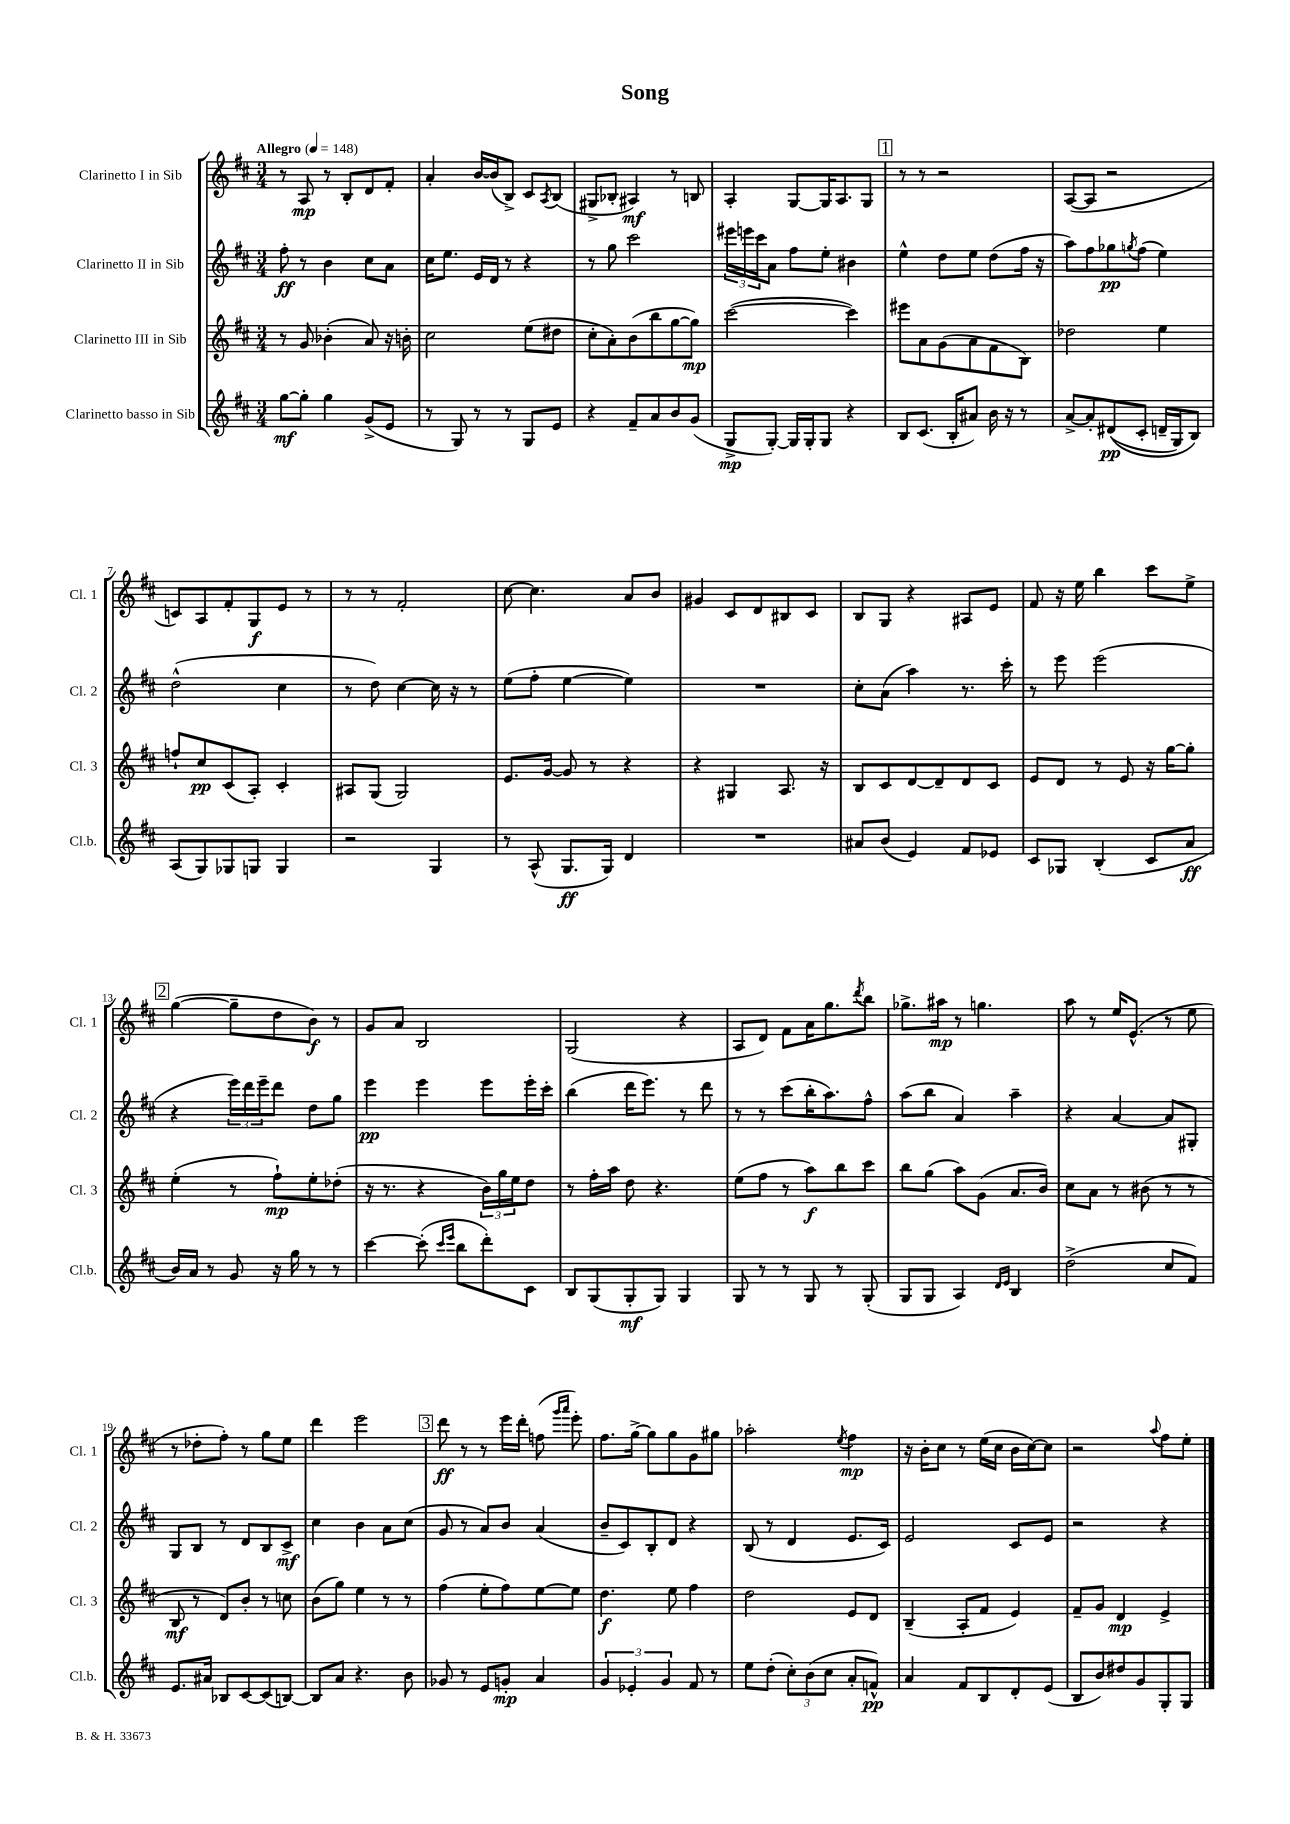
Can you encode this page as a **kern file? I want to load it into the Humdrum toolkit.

**kern	**dynam	**kern	**dynam	**kern	**dynam	**kern	**dynam
*part4	*part4	*part3	*part3	*part2	*part2	*part1	*part1
*staff4	*staff4	*staff3	*staff3	*staff2	*staff2	*staff1	*staff1
*I"Clarinetto basso in Sib	*	*I"Clarinetto III in Sib	*	*I"Clarinetto II in Sib	*	*I"Clarinetto I in Sib	*
*I'Cl.b.	*	*I'Cl. 3	*	*I'Cl. 2	*	*I'Cl. 1	*
*clefG2	*	*clefG2	*	*clefG2	*	*clefG2	*
*k[f#c#]	*	*k[f#c#]	*	*k[f#c#]	*	*k[f#c#]	*
*M3/4	*	*M3/4	*	*M3/4	*	*M3/4	*
*MM148	*	*MM148	*	*MM148	*	*MM148	*
=1	=1	=1	=1	=1	=1	=1	=1
!	!	!	!	!	!	!LO:TX:a:B:t=Allegro	!
[8gg\L	mf	8r	.	8ff#'\	ff	8r	.
8gg'\J]	.	8g/	.	8r	.	8A/	mp
4gg\	.	(4b-X'\	.	4b\	.	8r	.
.	.	.	.	.	.	8B'/L	.
(8g^/L	.	8a/)	.	8cc#\L	.	8d/	.
8e/J	.	16r	.	8a\J	.	8f#'/J	.
.	.	16bn'\	.	.	.	.	.
=2	=2	=2	=2	=2	=2	=2	=2
8r	.	2cc#\	.	16cc#\KL	.	4a'/	.
.	.	.	.	8.ee\J	.	.	.
8G/)	.	.	.	.	.	.	.
8r	.	.	.	16e/LL	.	[16b/LL	.
.	.	.	.	16d/JJ	.	(16b/J]	.
8r	.	.	.	8r	.	8B^/J)	.
8G/L	.	(8ee\L	.	4r	.	8c#/L	.
.	.	.	.	.	.	8qA/	.
8e/J	.	8dd#X\J	.	.	.	(8B/J	.
=3	=3	=3	=3	=3	=3	=3	=3
4r	.	8cc#'\L	.	8r	.	8G#X^/L	.
.	.	8a'\)	.	8gg\	.	8B-X'/J	.
8f#~/L	.	(8b\	.	2ccc#\	.	4A#X/)	mf
8a/	.	8bb\	.	.	.	.	.
8b/	.	[8gg\	.	.	.	8r	.
(8g/J	.	8gg\J])	mp	.	.	8Bn/	.
=4	=4	=4	=4	=4	=4	=4	=4
8G^/L	mp	([2ccc#\	.	24eee#X\LL	.	4A'/	.
.	.	.	.	24eeen\	.	.	.
.	.	.	.	24ccc#\J	.	.	.
[8G'/J)	.	.	.	8a\J	.	.	.
16G/LL]	.	.	.	8ff#\L	.	[8G/L	.
16G'/J	.	.	.	.	.	.	.
8G/J	.	.	.	8ee'\J	.	16G/K]	.
.	.	.	.	.	.	8.A/	.
4r	.	4ccc#\])	.	4b#X\	.	.	.
.	.	.	.	.	.	8G/J	.
!!LO:REH:place=s1:t=1
=5	=5	=5	=5	=5	=5	=5	=5
8B/L	.	8eee#X\L	.	4ee^^\	.	8r	.
(8.c#/J	.	8a\	.	.	.	8r	.
.	.	(8g\	.	8dd\L	.	2r	.
16B'/KL	.	.	.	.	.	.	.
8a#X/J)	.	8a\	.	8ee\J	.	.	.
16b\	.	8f#\	.	(8dd\L	.	.	.
16r	.	.	.	.	.	.	.
8r	.	8B\J)	.	16ff#\Jk	.	.	.
.	.	.	.	16r	.	.	.
=6	=6	=6	=6	=6	=6	=6	=6
[8a^/L	.	2dd-X\	.	8aa\L)	.	([8A/L	.
8a'/]	.	.	.	8ff#\	.	8A/J]	.
((8d#X/	pp	.	.	8gg-X\	pp	2r	.
.	.	.	.	8qggn/	.	.	.
8c#'/J	.	.	.	(8ff#\J	.	.	.
16dn~/LL	.	4ee\	.	4ee\)	.	.	.
16G/J)	.	.	.	.	.	.	.
8B/J)	.	.	.	.	.	.	.
!!LO:LB:g=z
=7	=7	=7	=7	=7	=7	=7	=7
(8A/L	.	8ffn`/L	.	(2dd^^\	.	8cn/L)	.
8G/)	.	8cc#/	pp	.	.	8A/	.
8G-X/	.	(8c#/	.	.	.	8f#'/	.
8Gn/J	.	8A'/J)	.	.	.	8G/	f
4G/	.	4c#'/	.	4cc#\	.	8e/J	.
.	.	.	.	.	.	8r	.
=8	=8	=8	=8	=8	=8	=8	=8
2r	.	8A#X/L	.	8r	.	8r	.
.	.	(8G/J	.	8dd\)	.	8r	.
.	.	2G/)	.	[4cc#\	.	2f#'/	.
4G/	.	.	.	16cc#\]	.	.	.
.	.	.	.	16r	.	.	.
.	.	.	.	8r	.	.	.
=9	=9	=9	=9	=9	=9	=9	=9
8r	.	8.e/L	.	(8ee\L	.	[8cc#\	.
(8A^^/	.	.	.	8ff#'\J	.	4.cc#\]	.
.	.	[16g/Jk	.	.	.	.	.
8.G/L	ff	8g/]	.	[4ee\	.	.	.
.	.	8r	.	.	.	.	.
16G/Jk)	.	.	.	.	.	.	.
4d/	.	4r	.	4ee\])	.	8a/L	.
.	.	.	.	.	.	8b/J	.
=10	=10	=10	=10	=10	=10	=10	=10
2.r	.	4r	.	2.r	.	4g#X/	.
.	.	4G#X/	.	.	.	8c#/L	.
.	.	.	.	.	.	8d/	.
.	.	8.A/	.	.	.	8B#X/	.
.	.	.	.	.	.	8c#/J	.
.	.	16r	.	.	.	.	.
=11	=11	=11	=11	=11	=11	=11	=11
8a#X/L	.	8B/L	.	8cc#'\L	.	8B/L	.
(8b/J	.	8c#/	.	(8a\J	.	8G/J	.
4e/)	.	[8d/	.	4aa\)	.	4r	.
.	.	8d~/]	.	.	.	.	.
8f#/L	.	8d/	.	8.r	.	8A#X/L	.
8e-X/J	.	8c#/J	.	.	.	8e/J	.
.	.	.	.	16ccc#'\	.	.	.
=12	=12	=12	=12	=12	=12	=12	=12
8c#/L	.	8e/L	.	8r	.	8f#/	.
8G-X/J	.	8d/J	.	8eee\	.	16r	.
.	.	.	.	.	.	16ee\	.
(4B'/	.	8r	.	(2eee\	.	4bb\	.
.	.	8e/	.	.	.	.	.
8c#/L	.	16r	.	.	.	8ccc#\L	.
.	.	[16gg\KL	.	.	.	.	.
8a/J	ff	8gg'\J]	.	.	.	8ee^\J	.
!!LO:LB:g=z
!!LO:REH:place=s1:t=2
=13	=13	=13	=13	=13	=13	=13	=13
16b/LL)	.	(4ee'\	.	4r	.	([4gg\	.
16a/JJ	.	.	.	.	.	.	.
8r	.	.	.	.	.	.	.
8g/	.	8r	.	24eee\LL)	.	8gg~\L]	.
.	.	.	.	24ddd\	.	.	.
.	.	.	.	24eee~\J	.	.	.
16r	.	8ff#`\L)	mp	8ddd\J	.	8dd\	.
16gg\	.	.	.	.	.	.	.
8r	.	8ee'\	.	8dd\L	.	8b\J)	f
8r	.	(8dd-X'\J	.	8gg\J	.	8r	.
=14	=14	=14	=14	=14	=14	=14	=14
[4ccc#\	.	16r	.	4eee\	pp	8g/L	.
.	.	8.r	.	.	.	.	.
.	.	.	.	.	.	8a/J	.
(8ccc#'\]	.	4r	.	4eee\	.	2B/	.
16qqccc#/LL	.	.	.	.	.	.	.
16qqeee/JJ	.	.	.	.	.	.	.
8bb\L	.	.	.	.	.	.	.
8ddd'\)	.	24b\LL)	.	8eee\L	.	.	.
.	.	24gg\	.	.	.	.	.
.	.	24ee\J	.	.	.	.	.
8c#\J	.	8dd\J	.	16eee'\L	.	.	.
.	.	.	.	16ccc#'\JJ	.	.	.
=15	=15	=15	=15	=15	=15	=15	=15
8B/L	.	8r	.	(4bb\	.	(2G/	.
(8G/	.	16ff#'\LL	.	.	.	.	.
.	.	16aa\JJ	.	.	.	.	.
8G'/	mf	8dd\	.	16ddd\KL	.	.	.
.	.	.	.	8.eee\J)	.	.	.
8G/J)	.	4.r	.	.	.	.	.
4G/	.	.	.	8r	.	4r	.
.	.	.	.	8ddd\	.	.	.
=16	=16	=16	=16	=16	=16	=16	=16
8G/	.	(8ee\L	.	8r	.	8A/L	.
8r	.	8ff#\J	.	8r	.	8d/J)	.
8r	.	8r	.	(8ccc#\L	.	8f#\L	.
8G/	.	8aa\L)	f	16bb'\K	.	16a\K	.
.	.	.	.	8.aa\)	.	8.gg\	.
8r	.	8bb\	.	.	.	.	.
.	.	.	.	.	.	8qddd/	.
(8G'/	.	8ccc#\J	.	8ff#^^\J	.	8bb\J	.
=17	=17	=17	=17	=17	=17	=17	=17
8G/L	.	8bb\L	.	(8aa\L	.	8.gg-X^\L	.
8G/J	.	(8gg\J	.	8bb\J	.	.	.
.	.	.	.	.	.	16aa#X\Jk	mp
4A/)	.	8aa\L)	.	4a/)	.	8r	.
.	.	(8g\J	.	.	.	4.ggn\	.
16qqd/LL	.	.	.	.	.	.	.
16qqe/JJ	.	.	.	.	.	.	.
4B/	.	8.a/L	.	4aa~\	.	.	.
.	.	16b/Jk)	.	.	.	.	.
=18	=18	=18	=18	=18	=18	=18	=18
(2dd^\	.	8cc#\L	.	4r	.	8aa\	.
.	.	8a\J	.	.	.	8r	.
.	.	8r	.	[4a/	.	16ee/KL	.
.	.	.	.	.	.	(8.e^^/J	.
.	.	(8b#X\	.	.	.	.	.
8cc#/L	.	8r	.	8a/L]	.	8r	.
8f#/J)	.	8r	.	8G#X'/J	.	8ee\	.
!!LO:LB:g=z
=19	=19	=19	=19	=19	=19	=19	=19
8.e/L	.	8B/	mf	8G/L	.	8r	.
.	.	8r	.	8B/J	.	8dd-X'\L	.
16a#X/Jk	.	.	.	.	.	.	.
8B-X/L	.	8d/L)	.	8r	.	8ff#'\J)	.
[8c#/	.	8b'/J	.	8d/L	.	8r	.
(8c#/]	.	8r	.	8B/	.	8gg\L	.
[8Bn/J)	.	8ccn\	.	8c#^/J	mf	8ee\J	.
=20	=20	=20	=20	=20	=20	=20	=20
8B/L]	.	(8b\L	.	4cc#\	.	4ddd\	.
8a/J	.	8gg\J)	.	.	.	.	.
4.r	.	4ee\	.	4b\	.	2eee\	.
.	.	8r	.	8a\L	.	.	.
8b\	.	8r	.	(8cc#\J	.	.	.
!!LO:REH:place=s1:t=3
=21	=21	=21	=21	=21	=21	=21	=21
8g-X/	.	(4ff#\	.	8g/	.	8ddd\	ff
8r	.	.	.	8r	.	8r	.
8e/L	.	8ee'\L	.	8a/L)	.	8r	.
8gn'/J	mp	8ff#\)	.	8b/J	.	16eee\LL	.
.	.	.	.	.	.	16ddd'\JJ	.
4a/	.	[8ee\	.	(4a/	.	(8ffn\	.
.	.	.	.	.	.	16qqggg/LL	.
.	.	.	.	.	.	16qqaaa/JJ	.
.	.	8ee\J]	.	.	.	8eee'\)	.
=22	=22	=22	=22	=22	=22	=22	=22
6g/	.	4.dd\	f	8b~/L	.	8.ff#\L	.
.	.	.	.	8c#/)	.	.	.
6e-X'/	.	.	.	.	.	.	.
.	.	.	.	.	.	[16gg^\Jk	.
.	.	.	.	8B'/	.	8gg\L]	.
6g/	.	.	.	.	.	.	.
.	.	8ee\	.	8d/J	.	8gg\	.
8f#/	.	4ff#\	.	4r	.	8g\	.
8r	.	.	.	.	.	8gg#X\J	.
=23	=23	=23	=23	=23	=23	=23	=23
8ee\L	.	2dd\	.	(8B/	.	2aa-X'\	.
(8dd'\J	.	.	.	8r	.	.	.
12cc#'\L)	.	.	.	4d/	.	.	.
(12b\	.	.	.	.	.	.	.
12cc#\J	.	.	.	.	.	.	.
.	.	.	.	.	.	8qee/	.
8a'/L	.	8e/L	.	8.e/L	.	4ff#\	mp
8fn^^/J)	pp	8d/J	.	.	.	.	.
.	.	.	.	16c#/Jk)	.	.	.
=24	=24	=24	=24	=24	=24	=24	=24
4a/	.	(4B~/	.	2e/	.	16r	.
.	.	.	.	.	.	16b'\KL	.
.	.	.	.	.	.	8cc#\J	.
8f#/L	.	8A'/L	.	.	.	8r	.
8B/	.	8f#/J	.	.	.	(16ee\LL	.
.	.	.	.	.	.	16cc#\JJ	.
8d'/	.	4e/)	.	8c#/L	.	16b\LL	.
.	.	.	.	.	.	[16cc#\J)	.
(8e/J	.	.	.	8e/J	.	8cc#\J]	.
=25	=25	=25	=25	=25	=25	=25	=25
8B/L	.	8f#~/L	.	2r	.	2r	.
8b/)	.	8g/J	.	.	.	.	.
8dd#X/	.	4d/	mp	.	.	.	.
8g/	.	.	.	.	.	.	.
.	.	.	.	.	.	8qqaa/	.
8G'/	.	4e^/	.	4r	.	8ff#\L	.
8G/J	.	.	.	.	.	8ee'\J	.
==	==	==	==	==	==	==	==
*-	*-	*-	*-	*-	*-	*-	*-
